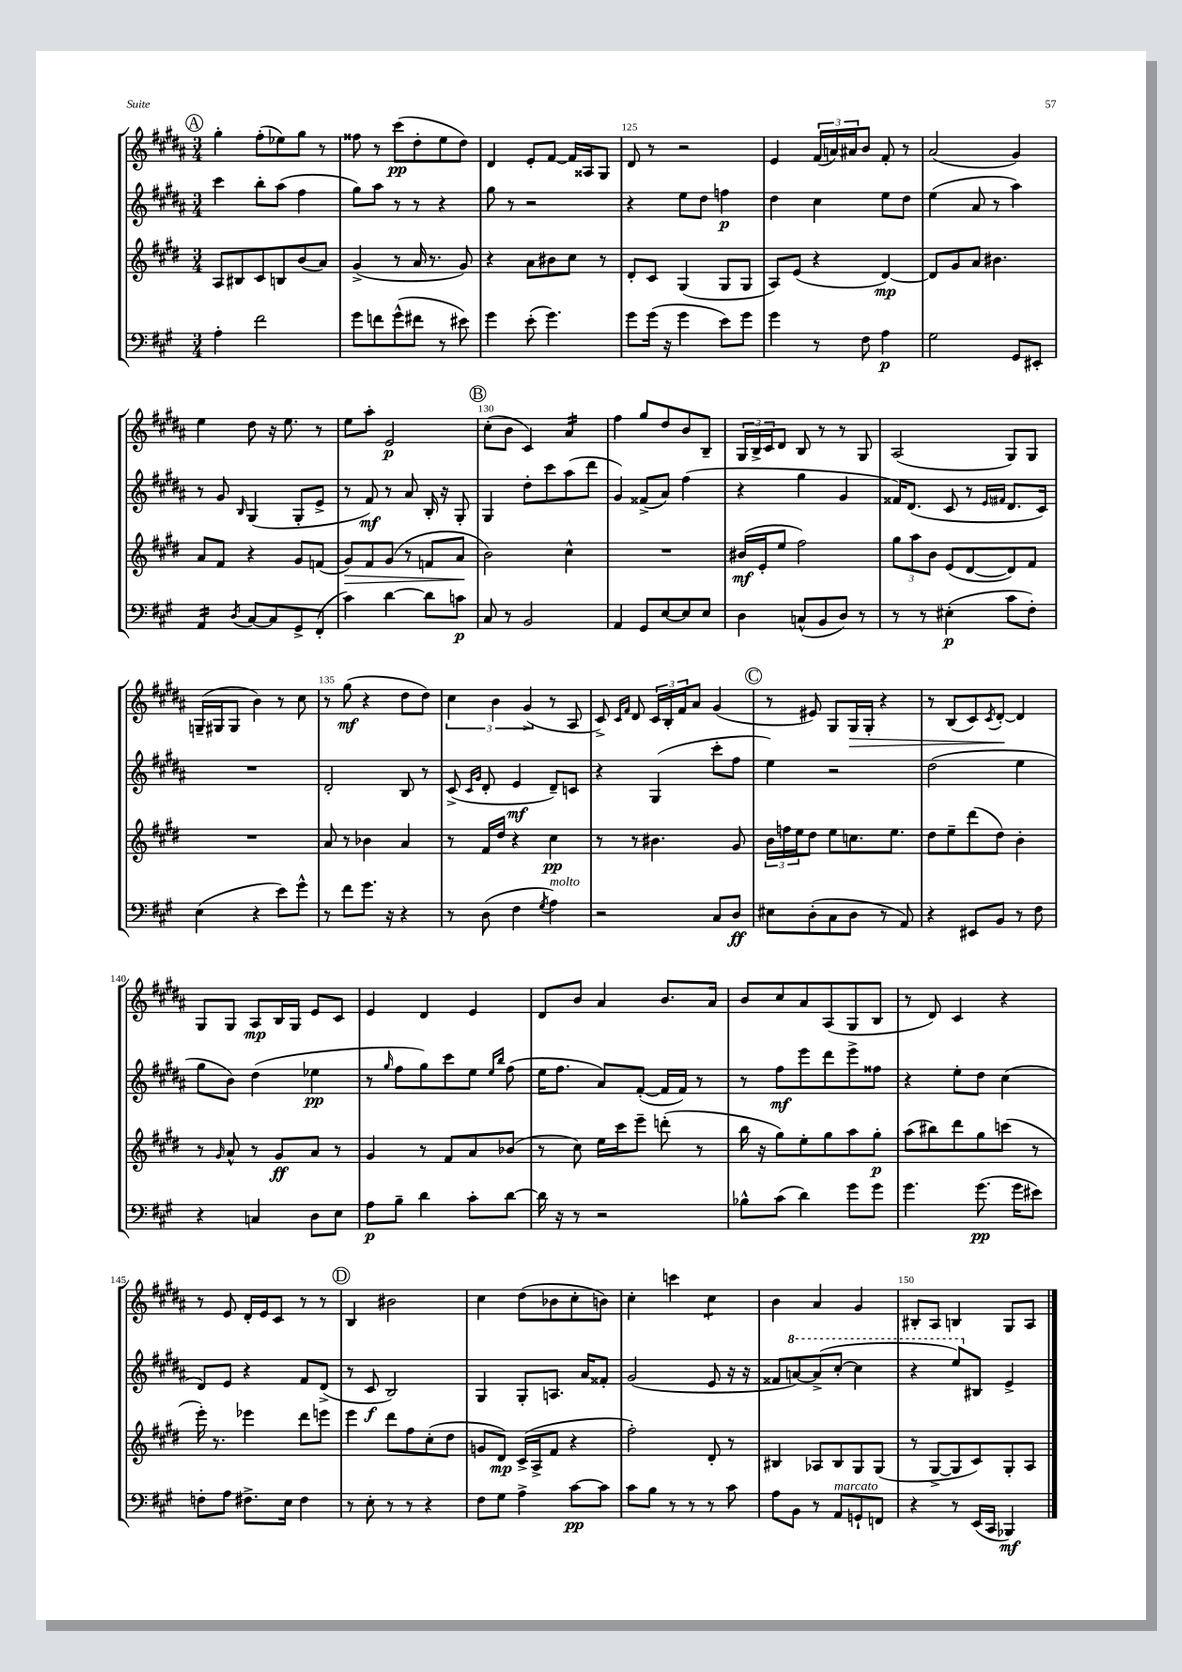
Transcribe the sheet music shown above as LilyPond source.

<<
\new StaffGroup <<
\new Staff = "s0" {
    \clef treble \key b \major \numericTimeSignature \time 3/4
    \mark \markup { \circle "A" } gis''4-. fis''8-.( ees''8) gis''8 r8 |
    fisis''8 r8 cis'''8\pp( dis''8-. e''8 dis''8) |
    dis'4 e'8-. fis'8~ fis'16 aisis16 gis8 |
    dis'8 r8 r2 |
    e'4 \tuplet 3/2 { fis'16( a'16) ais'16 } b'8 fis'8-. r8 |
    ais'2( gis'4) |
    e''4 dis''8 r16 e''8. r8 |
    e''8 ais''8-. e'2\p |
    \mark \markup { \circle "B" } cis''8-.( b'8 cis'4) ais'4:16 |
    fis''4 gis''8 dis''8 b'8 b8-- |
    \tuplet 3/2 { gis16 b16-> cis'16 } dis'8 b8 r8 r8 gis8 |
    ais2( gis8) gis8 |
    g16--( gis16 gis8 b'4) r8 cis''8 |
    r8 gis''8\mf( r4 dis''8 dis''8) |
    \tuplet 3/2 { cis''4 b'4 gis'4->( } r8 ais8 |
    cis'8->) \grace { cis'16 fis'16 } dis'8 \tuplet 3/2 { cis'16 b16-. fis'16 } ais'8 gis'4( |
    \mark \markup { \circle "C" } r8 eis'8) gis8 gis16\> gis16-. r4 |
    r8 b8( cis'8) \acciaccatura { cis'8 } dis'8~-.\! dis'4 |
    gis8 gis8 ais8\mp b16 gis16 e'8 cis'8 |
    e'4 dis'4 e'4 |
    dis'8 b'8 ais'4 b'8. ais'16 |
    b'8 cis''8 ais'8 ais8( gis8 b8 |
    r8 dis'8) cis'4 r4 |
    r8 e'8 dis'16-. e'16 cis'8 r8 r8 |
    \mark \markup { \circle "D" } b4 bis'2 |
    cis''4 dis''8( bes'8 cis''8-. b'8) |
    cis''4-. c'''4 cis''4:8 |
    b'4 ais'4 gis'4 |
    bis8-. ais8 b4 gis8 ais8 \bar "|." |
}
\new Staff = "s1" {
    \clef treble \key b \major \numericTimeSignature \time 3/4
    \mark \markup { \circle "A" } cis'''4 b''8-. ais''8( fis''4 |
    gis''8) ais''8 r8 r8 r4 |
    gis''8 r8 r2 |
    r4 e''8 dis''8 f''4\p |
    dis''4 cis''4 e''8 dis''8 |
    e''4( ais'8 r8 ais''4) |
    r8 gis'8 \grace { b16 } gis4( gis8-. e'8-> |
    r8 fis'8\mf) r8 ais'8 b16-. r16 gis8-. |
    \mark \markup { \circle "B" } gis4 dis''8-. cis'''8 ais''8( dis'''8 |
    gis'4) fisis'8->( ais'8) fis''4( |
    r4 gis''4 gis'4 |
    fisis'16) dis'8.( cis'8 r8 \grace { e'16 fis'16 } dis'8. cis'16) |
    R2. |
    dis'2-. b8 r8 |
    cis'8->( \grace { cis'16 gis'16 } dis'8-. e'4\mf dis'8--) c'8 |
    r4 gis4( cis'''8-. fis''8 |
    \mark \markup { \circle "C" } e''4) r2 |
    dis''2( e''4 |
    gis''8 b'8) dis''4( ees''4\pp |
    r8 \grace { gis''16 } fis''8 gis''8) cis'''8 e''8 \grace { e''16 b''16 } fis''8( |
    e''16 fis''8. ais'8) fis'8~-.( fis'16 fis'16) r8 |
    r8 fis''8\mf e'''8 dis'''8 e'''8-> fisis''8 |
    r4 e''8-. dis''8 cis''4( |
    dis'8) e'8 r4 fis'8 dis'8->( |
    \mark \markup { \circle "D" } r8 cis'8\f b2) |
    gis4 gis8-. a8. ais'16 fisis'8-. |
    gis'2( e'8 r16 r16 |
    fisis'8 \ottava #1 a''8~) a''8->( cis'''8~-. cis'''4 |
    r4 e'''8) \ottava #0 bis8 e'4-> \bar "|." |
}
\new Staff = "s2" {
    \clef treble \key e \major \numericTimeSignature \time 3/4
    \mark \markup { \circle "A" } a8 bis8 cis'8 b8 b'8( a'8) |
    gis'4->( r8 a'16 r8. gis'8) |
    r4 a'8 bis'8 cis''8 r8 |
    dis'8-. cis'8 gis4( gis8 gis8 |
    a8) e'8( r4 dis'4~\mp) |
    dis'8 gis'8 a'8 bis'4. |
    a'8 fis'8 r4 gis'8 f'8( |
    gis'8\>) fis'8 gis'8( r8 f'8 a'8\! |
    \mark \markup { \circle "B" } b'2) cis''4-^ |
    R2. |
    bis'16\mf( e'16-. e''8 fis''2) |
    \tuplet 3/2 { gis''8 a''8 b'8 } e'8( dis'8~ dis'8) fis'8 |
    R2. |
    a'8 r8 bes'4 a'4 |
    r8 fis'16 dis''16 r4 cis''4\pp |
    r8 r8 bis'4. gis'8 |
    \mark \markup { \circle "C" } \tuplet 3/2 { b'16 f''16 e''16 } dis''8 e''8 c''8. e''8. |
    dis''8 e''8-- dis'''8( dis''8) b'4-. |
    r8 \grace { gis'16 } a'8-^ r8 gis'8\ff a'8 r8 |
    gis'4 r8 fis'8 a'8 bes'8( |
    r8 cis''8) e''16 cis'''16 e'''8-- d'''8-.( r8 |
    b''16 r16 gis''8) e''8-. gis''8 a''8 gis''8-.\p |
    a''8( bis''8) dis'''8 gis''8 c'''8( r8 |
    e'''16-.) r8. ees'''4 dis'''8 e'''8 |
    \mark \markup { \circle "D" } e'''4 dis'''8 fis''8 cis''8-.( dis''8 |
    g'8 dis'8\mp) cis'16->( a16-> fis'8 r4 |
    fis''2-.) dis'8-. r8 |
    bis4 aes8 bis8 gis8 gis8( |
    r8 gis8~-> gis8 cis'8) gis8-. a8 \bar "|." |
}
\new Staff = "s3" {
    \clef bass \key a \major \numericTimeSignature \time 3/4
    \mark \markup { \circle "A" } a4-. fis'2 |
    gis'8 f'8 gis'8-^( fis'8 r8 eis'8) |
    gis'4 e'8-.( gis'4.) |
    gis'8 gis'16( r16 gis'4 e'8) gis'8 |
    gis'4 r8 fis8 a4\p |
    gis2 gis,8 eis,8-. |
    a,4:16 \acciaccatura { d8 } cis8~ cis8 gis,8-> fis,8-.( |
    cis'4) d'4~ d'8 c'8\p |
    \mark \markup { \circle "B" } cis8 r8 b,2 |
    a,4 gis,8 e8~ e8 e8 |
    d4 c8-^( b,8 d8) r8 |
    r8 r8 eis4-.\p( cis'8 fis8-.) |
    e4( r4 e'8) gis'8-^ |
    r8 fis'8 gis'8. r16 r4 |
    r8 d8( fis4 \acciaccatura { gis8 } a4^\markup { \italic "molto" }) |
    r2 cis8 d8\ff |
    \mark \markup { \circle "C" } eis8 d8-.( cis8 d8 r8 a,8) |
    r4 eis,8 b,8 r8 fis8 |
    r4 c4 d8 e8 |
    a8\p b8-- d'4 cis'8-. d'8~ |
    d'16 r16 r8 r2 |
    bes8-^ cis'8( d'4) gis'8 gis'8 |
    gis'4. gis'8.\pp( gis'16 eis'8) |
    f8-. a8 fis8.-> e16 fis4 |
    \mark \markup { \circle "D" } r8 e8-. r8 r8 r4 |
    fis8 gis8 a4-> cis'8~\pp cis'8 |
    cis'8 b8 r8 r8 r8 cis'8 |
    a8 b,8 r8 a,8^\markup { \italic "marcato" } g,8-! f,8 |
    r4 r8 e,16( cis,16 bes,,4\mf) \bar "|." |
}
>>
>>
\layout { \context { \Score currentBarNumber = #122 \override BarNumber.break-visibility = ##(#f #t #t) barNumberVisibility = #(every-nth-bar-number-visible 5) } }
